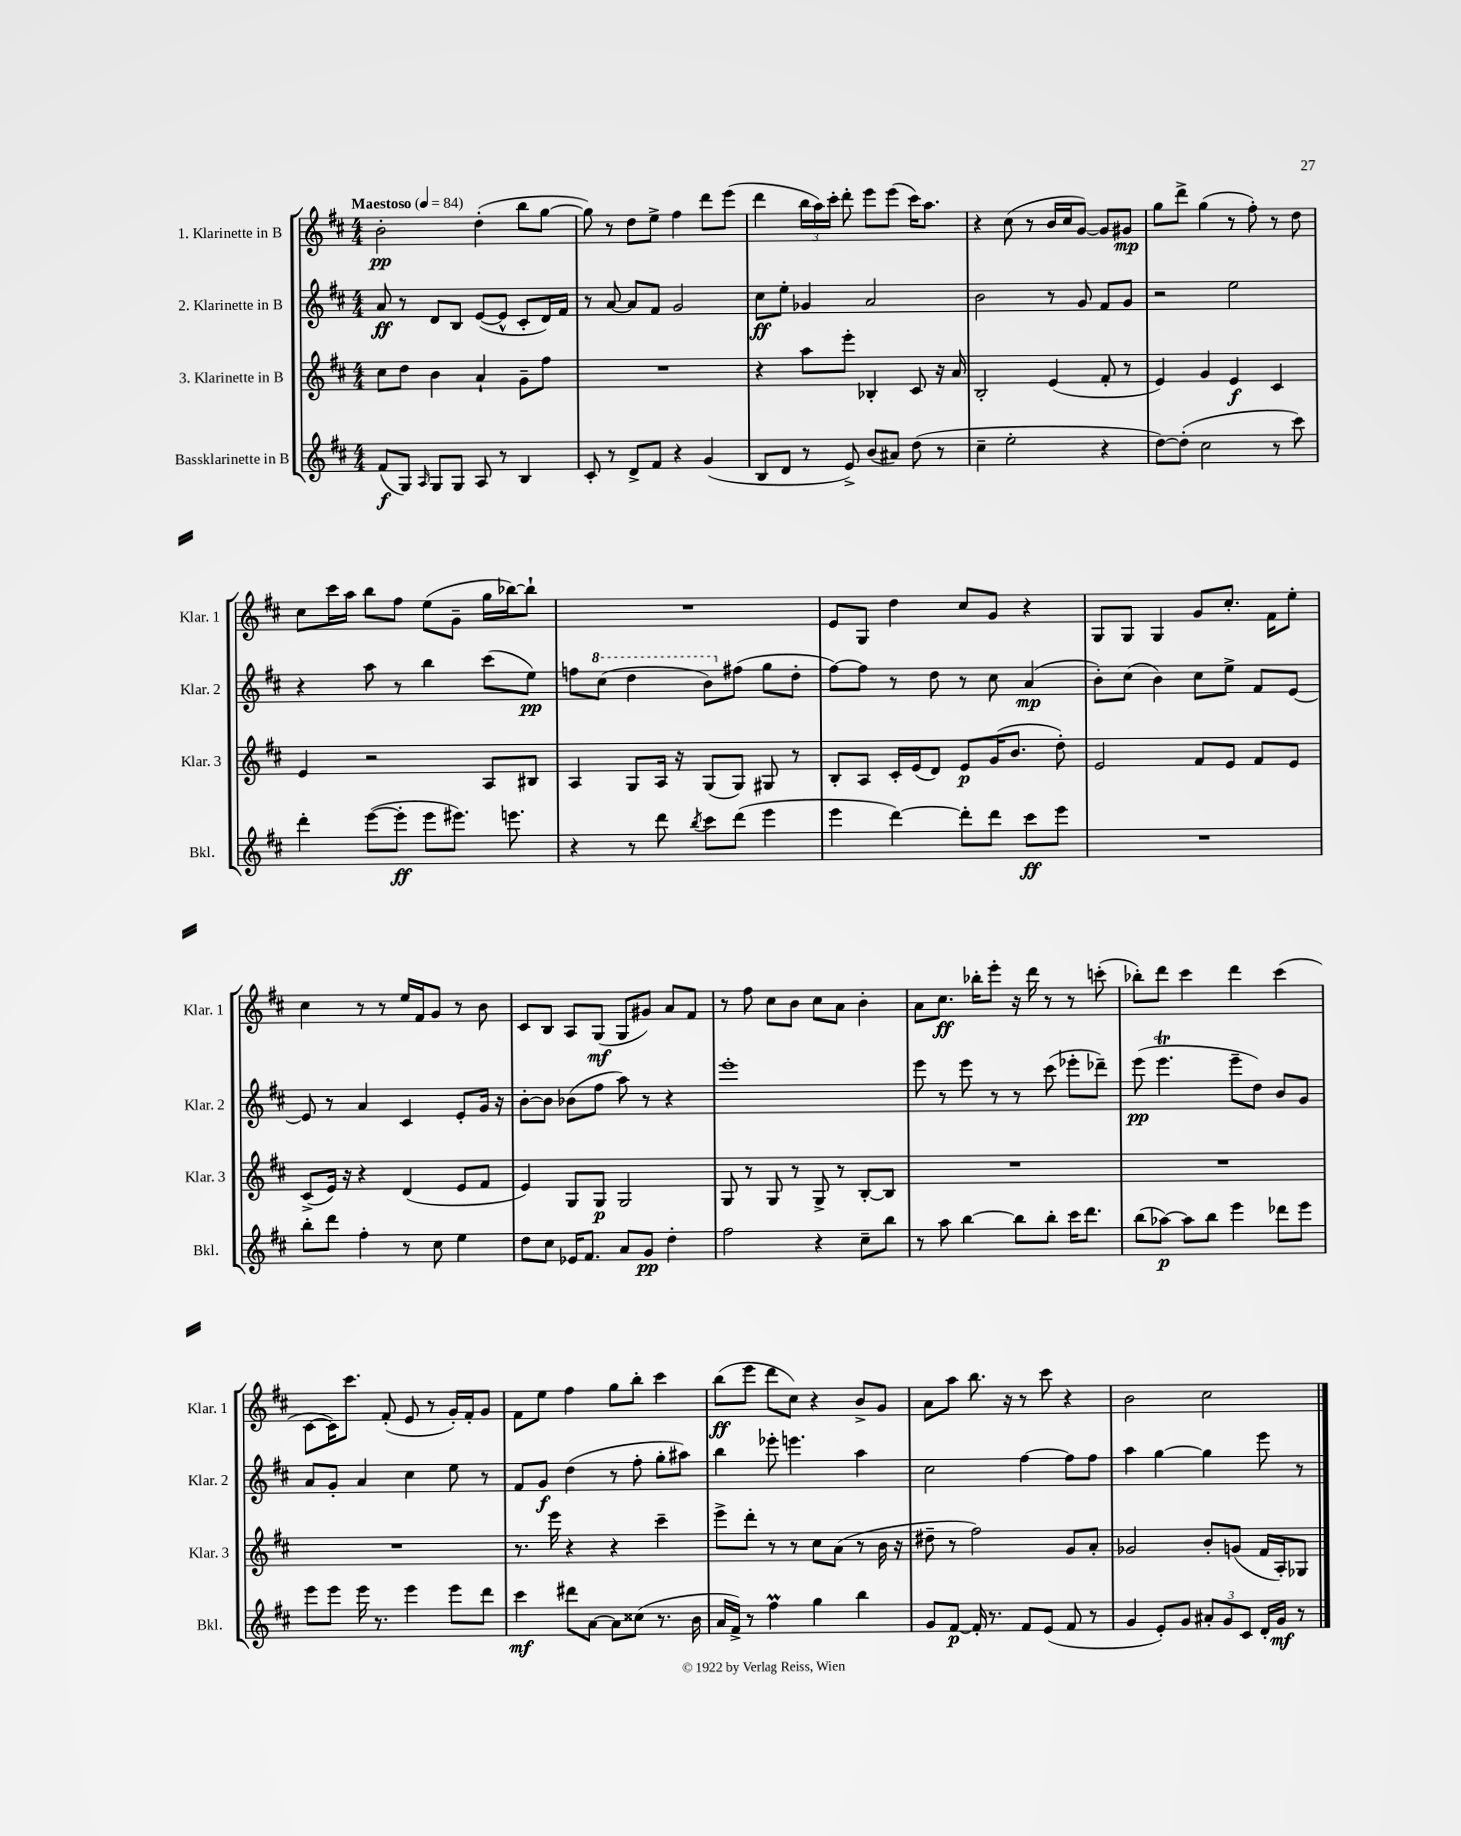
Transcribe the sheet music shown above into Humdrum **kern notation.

**kern	**dynam	**kern	**dynam	**kern	**dynam	**kern	**dynam
*part4	*part4	*part3	*part3	*part2	*part2	*part1	*part1
*staff4	*staff4	*staff3	*staff3	*staff2	*staff2	*staff1	*staff1
*I"Bassklarinette in B	*	*I"3. Klarinette in B	*	*I"2. Klarinette in B	*	*I"1. Klarinette in B	*
*I'Bkl.	*	*I'Klar. 3	*	*I'Klar. 2	*	*I'Klar. 1	*
*clefG2	*	*clefG2	*	*clefG2	*	*clefG2	*
*k[f#c#]	*	*k[f#c#]	*	*k[f#c#]	*	*k[f#c#]	*
*M4/4	*	*M4/4	*	*M4/4	*	*M4/4	*
*MM84	*	*MM84	*	*MM84	*	*MM84	*
=1	=1	=1	=1	=1	=1	=1	=1
!	!	!	!	!	!	!LO:TX:a:B:t=Maestoso	!
(8f#/L	f	8cc#\L	.	8a/	ff	2b'\	pp
8G/J)	.	8dd\J	.	8r	.	.	.
16qqA/	.	.	.	.	.	.	.
8G/L	.	4b\	.	8d/L	.	.	.
8G/J	.	.	.	8B/J	.	.	.
8A/	.	4a`/	.	([8e/L	.	(4dd'\	.
8r	.	.	.	8e^^/J]	.	.	.
4B/	.	8g~\L	.	8c#'/L	.	8bb\L	.
.	.	8ff#\J	.	16d/L)	.	[8gg\J	.
.	.	.	.	16f#/JJ	.	.	.
=2	=2	=2	=2	=2	=2	=2	=2
8c#'/	.	1r	.	8r	.	8gg\])	.
8r	.	.	.	[8a/	.	8r	.
8d^/L	.	.	.	8a/L]	.	8dd\L	.
8f#/J	.	.	.	8f#/J	.	8ee^\J	.
4r	.	.	.	2g/	.	4ff#\	.
(4g/	.	.	.	.	.	8ddd\L	.
.	.	.	.	.	.	(8eee\J	.
=3	=3	=3	=3	=3	=3	=3	=3
8B/L	.	4r	.	8cc#\L	ff	4ddd\	.
8d/J	.	.	.	8ee'\J	.	.	.
8r	.	8aa\L	.	4g-X/	.	24bb\LL	.
.	.	.	.	.	.	24aa\)	.
.	.	.	.	.	.	24ccc#'\JJ	.
8e^/)	.	8eee'\J	.	.	.	8ddd'\	.
(8b/L	.	4B-X'/	.	2a/	.	8eee\L	.
8a#X/J)	.	.	.	.	.	(8eee\J	.
(8dd\	.	8c#/	.	.	.	16ccc#\KL)	.
.	.	.	.	.	.	8.aa\J	.
8r	.	16r	.	.	.	.	.
.	.	16a/	.	.	.	.	.
=4	=4	=4	=4	=4	=4	=4	=4
4cc#~\	.	2B'/	.	2b\	.	4r	.
2ee'\	.	.	.	.	.	(8cc#\	.
.	.	.	.	.	.	8r	.
.	.	(4e/	.	8r	.	16b/LL	.
.	.	.	.	.	.	16cc#/J	.
.	.	.	.	8g/	.	[8g/J)	.
4r	.	8f#'/	.	8f#/L	.	8g/L]	.
.	.	8r	.	8g/J	.	8g#X/J	mp
=5	=5	=5	=5	=5	=5	=5	=5
[8dd\L)	.	4e/)	.	2r	.	8gg\L	.
(8dd'\J]	.	.	.	.	.	8ddd^\J	.
2cc#\	.	4g/	.	.	.	(4gg\	.
.	.	4e/	f	2ee\	.	8r	.
.	.	.	.	.	.	8ff#'\)	.
8r	.	4c#/	.	.	.	8r	.
8ccc#\)	.	.	.	.	.	8dd\	.
!!LO:LB:g=z
=6	=6	=6	=6	=6	=6	=6	=6
4ddd'\	.	4e/	.	4r	.	8cc#\L	.
.	.	.	.	.	.	16ccc#\L	.
.	.	.	.	.	.	16aa\JJ	.
([8eee\L	.	2r	.	8aa\	.	8bb\L	.
8eee'\J]	ff	.	.	8r	.	8ff#\J	.
8eee\L	.	.	.	4bb\	.	(8ee\L	.
8.eee#X\J)	.	.	.	.	.	8g~\J	.
.	.	8A/L	.	(8ccc#\L	.	16gg\LL	.
8.eeen\	.	.	.	.	.	[16bb-X\J)	.
.	.	8B#X/J	.	8ee\J)	pp	8bb-`\J]	.
=7	=7	=7	=7	=7	=7	=7	=7
4r	.	4A/	.	8ffn\L	.	1r	.
*	*	*	*	*8va	*	*	*
.	.	.	.	(8ccc#\J	.	.	.
8r	.	8G/L	.	4ddd\	.	.	.
8ddd\	.	16A/Jk	.	.	.	.	.
.	.	16r	.	.	.	.	.
8qbb/	.	.	.	.	.	.	.
8ccc#\L	.	(8G/L	.	8bb\L)	.	.	.
*	*	*	*	*X8va	*	*	*
(8ddd\J	.	8G/J)	.	(8ff#X\J	.	.	.
4eee\	.	8G#X/	.	8gg\L	.	.	.
.	.	8r	.	8dd'\J	.	.	.
=8	=8	=8	=8	=8	=8	=8	=8
4eee\	.	8B'/L	.	[8ff#\L)	.	8e/L	.
.	.	8A/J	.	8ff#\J]	.	8G/J	.
[4ddd\)	.	16c#'/LL	.	8r	.	4dd\	.
.	.	(16e/J	.	.	.	.	.
.	.	8d/J)	.	8dd\	.	.	.
8ddd'\L]	.	8e/L	p	8r	.	8cc#/L	.
8ddd\J	.	(16g/K	.	8cc#\	.	8g/J	.
.	.	8.b/J	.	.	.	.	.
8ccc#\L	ff	.	.	(4a/	mp	4r	.
8eee\J	.	8dd'\)	.	.	.	.	.
=9	=9	=9	=9	=9	=9	=9	=9
1r	.	2e/	.	8b'\L)	.	8G/L	.
.	.	.	.	(8cc#\J	.	8G/J	.
.	.	.	.	4b\)	.	4G/	.
.	.	8f#/L	.	8cc#\L	.	8g/L	.
.	.	8e/J	.	8ee^\J	.	8.cc#'/J	.
.	.	8f#/L	.	8f#/L	.	.	.
.	.	.	.	.	.	16f#\KL	.
.	.	8e/J	.	[8e/J	.	8ee'\J	.
!!LO:LB:g=z
=10	=10	=10	=10	=10	=10	=10	=10
8bb'\L	.	(8c#^/L	.	8e/]	.	4cc#\	.
8ddd\J	.	16e/Jk)	.	8r	.	.	.
.	.	16r	.	.	.	.	.
4ff#'\	.	4r	.	4a/	.	8r	.
.	.	.	.	.	.	8r	.
8r	.	(4d/	.	4c#/	.	16ee/LL	.
.	.	.	.	.	.	16f#/J	.
8cc#\	.	.	.	.	.	8g/J	.
4ee\	.	8e/L	.	8e'/L	.	8r	.
.	.	8f#/J	.	16g/Jk	.	8b\	.
.	.	.	.	16r	.	.	.
=11	=11	=11	=11	=11	=11	=11	=11
8dd\L	.	4e/)	.	[8b'\L	.	8c#/L	.
8cc#\J	.	.	.	8b\J]	.	8B/J	.
16e-X/KL	.	8G/L	.	(8b-X\L	.	8A/L	.
8.f#/J	.	.	.	.	.	.	.
.	.	8G/J	p	8ff#\J	.	(8G/J	mf
8a/L	.	2G/	.	8aa\)	.	8G/L	.
8g/J	pp	.	.	8r	.	8g#X/J)	.
4dd'\	.	.	.	4r	.	8a/L	.
.	.	.	.	.	.	8f#/J	.
=12	=12	=12	=12	=12	=12	=12	=12
2ff#\	.	8G/	.	1eee'	.	8r	.
.	.	8r	.	.	.	8ff#\	.
.	.	8G/	.	.	.	8cc#\L	.
.	.	8r	.	.	.	8b\J	.
4r	.	8G^/	.	.	.	8cc#\L	.
.	.	8r	.	.	.	8a\J	.
8cc#~\L	.	[8B'/L	.	.	.	4b'\	.
8bb\J	.	8B/J]	.	.	.	.	.
=13	=13	=13	=13	=13	=13	=13	=13
8r	.	1r	.	8eee\	.	8a\L	.
8aa\	.	.	.	8r	.	8.cc#\J	ff
[4bb\	.	.	.	8eee\	.	.	.
.	.	.	.	.	.	16bb-X'\KL	.
.	.	.	.	8r	.	8eee'\J	.
8bb\L]	.	.	.	8r	.	16r	.
.	.	.	.	.	.	16ddd\	.
8bb'\J	.	.	.	(8ccc#\	.	8r	.
16ccc#\KL	.	.	.	8eee-X'\L	.	8r	.
8.ddd\J	.	.	.	.	.	.	.
.	.	.	.	8ddd-X~\J)	.	(8cccn'\	.
=14	=14	=14	=14	=14	=14	=14	=14
(8bb\L	.	1r	.	(8eee\	pp	8bb-X'\L)	.
[8aa-X\J)	p	.	.	4.eeeT\	.	8ddd\J	.
8aa-\L]	.	.	.	.	.	4ccc#\	.
8bb\J	.	.	.	.	.	.	.
4eee\	.	.	.	8eee~\L	.	4ddd\	.
.	.	.	.	8dd\J)	.	.	.
8ddd-X\L	.	.	.	8b/L	.	(4ccc#\	.
8eee\J	.	.	.	8g/J	.	.	.
!!LO:LB:g=z
=15	=15	=15	=15	=15	=15	=15	=15
8eee\L	.	1r	.	8a/L	.	[8c#\L	.
8eee\J	.	.	.	8g'/J	.	16c#\K])	.
.	.	.	.	.	.	8.ccc#\J	.
16eee\	.	.	.	4a/	.	.	.
8.r	.	.	.	.	.	.	.
.	.	.	.	.	.	(8f#'/	.
4eee\	.	.	.	4cc#\	.	8e/	.
.	.	.	.	.	.	8r	.
8eee\L	.	.	.	8ee\	.	16g'/LL)	.
.	.	.	.	.	.	16f#'/J	.
8ddd\J	.	.	.	8r	.	8g/J	.
=16	=16	=16	=16	=16	=16	=16	=16
4ccc#\	mf	8.r	.	8f#/L	.	8f#\L	.
.	.	.	.	8g/J	f	8ee\J	.
.	.	16eee\	.	.	.	.	.
8ddd#X\L	.	4r	.	(4dd\	.	4ff#\	.
[8a\J	.	.	.	.	.	.	.
8a\L]	.	4r	.	8r	.	8gg\L	.
(8cc##X\J	.	.	.	8ff#'\	.	8bb'\J	.
8.r	.	4ccc#~\	.	8gg'\L	.	4ccc#\	.
.	.	.	.	8aa#X\J)	.	.	.
16b\	.	.	.	.	.	.	.
=17	=17	=17	=17	=17	=17	=17	=17
16a/LL	.	8eee^\L	.	4bb\	.	(8bb\L	ff
16f#^/JJ)	.	.	.	.	.	.	.
8r	.	8ddd'\J	.	.	.	8eee\J	.
4ff#m\	.	8r	.	8eee-X'\	.	8ddd\L	.
.	.	8r	.	4.eeen\	.	8cc#\J)	.
4gg\	.	8cc#\L	.	.	.	4r	.
.	.	(8a\J	.	.	.	.	.
4bb\	.	8r	.	4aa\	.	8b^/L	.
.	.	16b\	.	.	.	8g/J	.
.	.	16r	.	.	.	.	.
=18	=18	=18	=18	=18	=18	=18	=18
8g/L	.	8dd#X~\	.	2cc#\	.	8a\L	.
[8f#/J	p	8r	.	.	.	8aa\J	.
16f#'/]	.	2ff#\)	.	.	.	8.bb\	.
8.r	.	.	.	.	.	.	.
.	.	.	.	.	.	16r	.
8f#/L	.	.	.	[4ff#\	.	8r	.
(8e/J	.	.	.	.	.	8ccc#\	.
8f#/	.	8g/L	.	8ff#\L]	.	4r	.
8r	.	8a'/J	.	8ff#\J	.	.	.
=19	=19	=19	=19	=19	=19	=19	=19
4g/	.	2g-X/	.	4aa\	.	2b\	.
8e'/L)	.	.	.	[4gg\	.	.	.
8g/J	.	.	.	.	.	.	.
12a#X'/L	.	8b'/L	.	4gg\]	.	2cc#\	.
12g/	.	.	.	.	.	.	.
.	.	(8gn/J	.	.	.	.	.
12c#/J	.	.	.	.	.	.	.
16d'/LL	.	16f#/LL	.	8eee\	.	.	.
16g/JJ	mf	16A'/J)	.	.	.	.	.
8r	.	8G-X/J	.	8r	.	.	.
==	==	==	==	==	==	==	==
*-	*-	*-	*-	*-	*-	*-	*-
